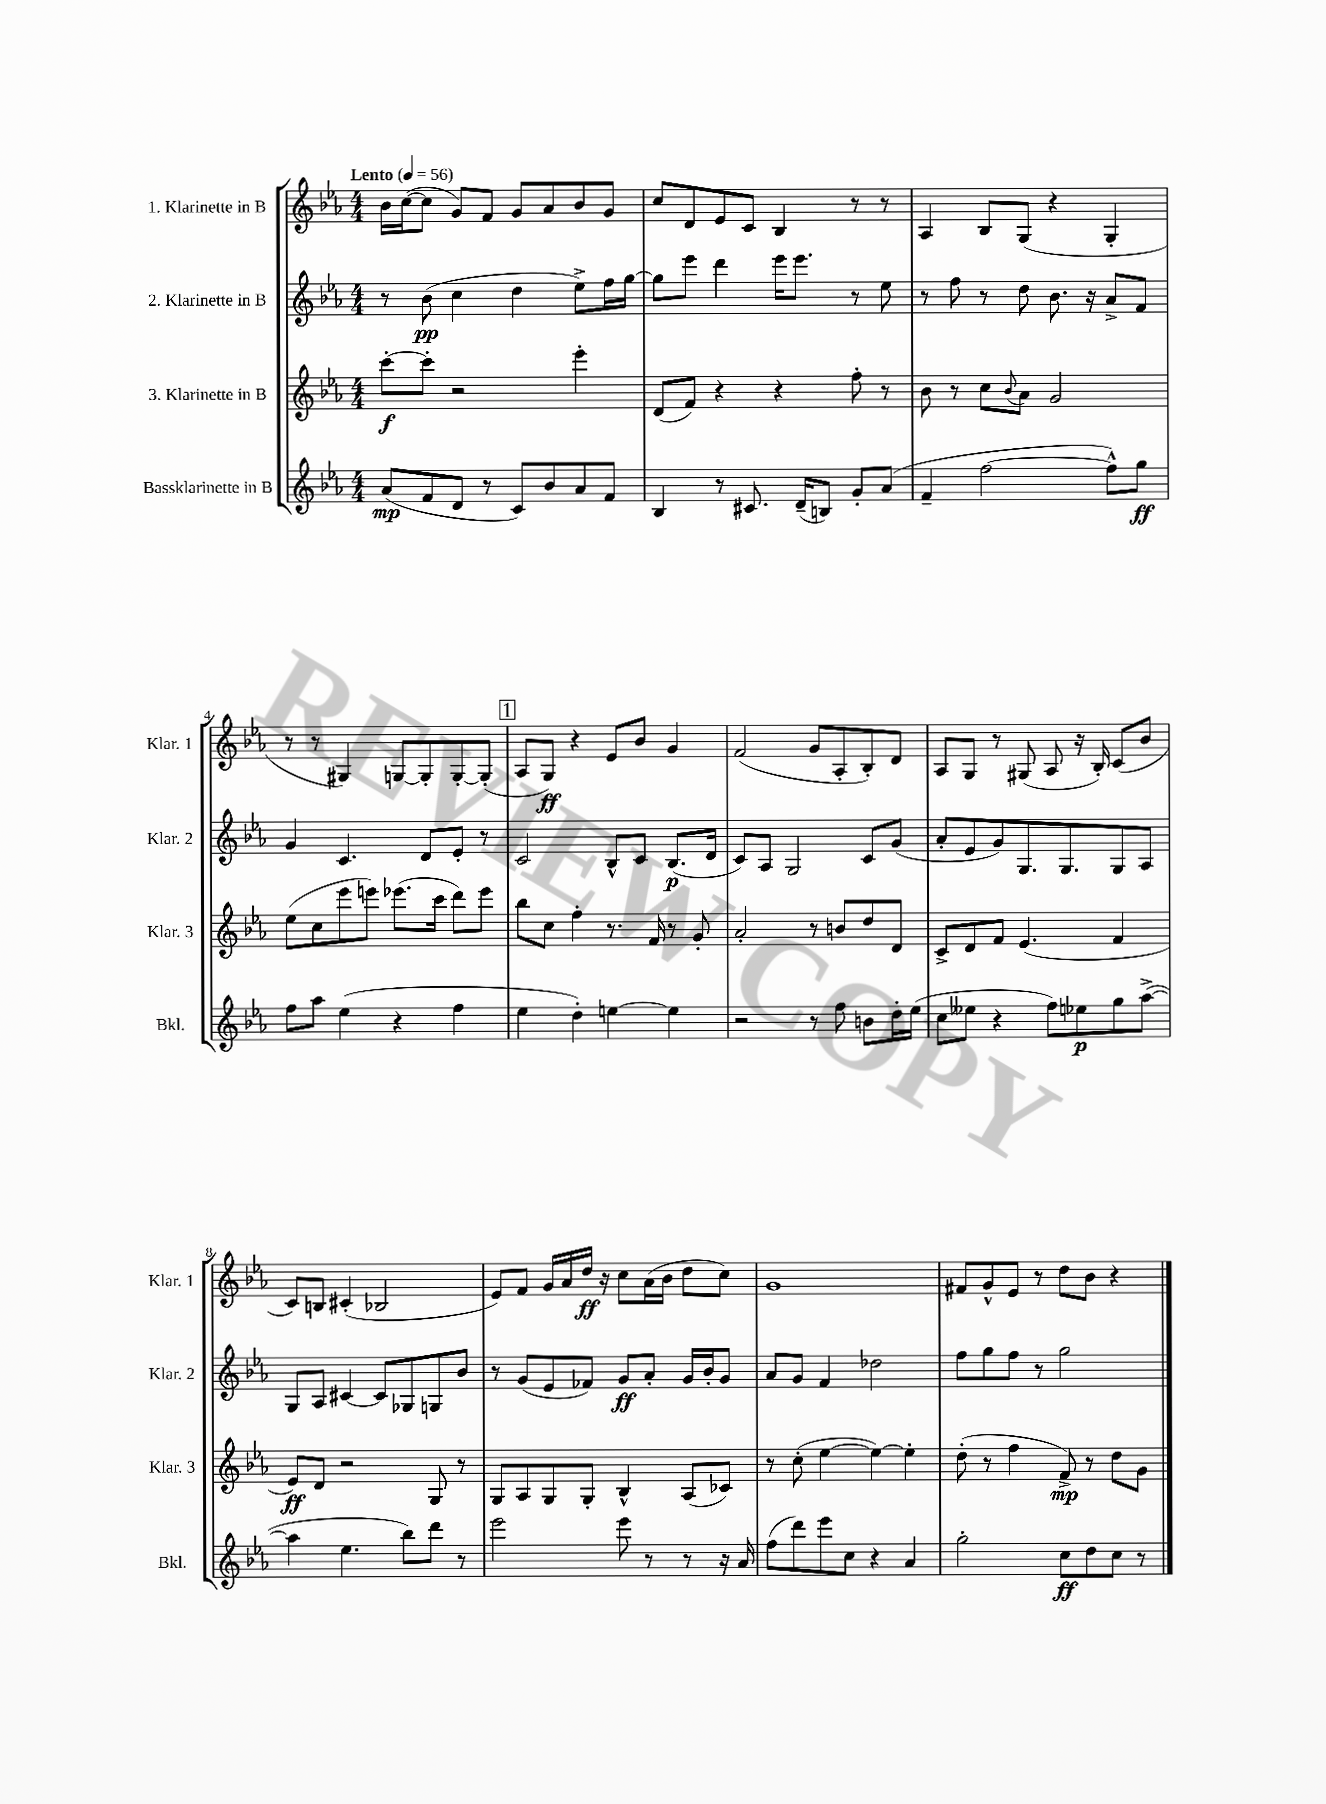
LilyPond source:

<<
\new StaffGroup <<
\new Staff = "s0" \with { instrumentName = "1. Klarinette in B" shortInstrumentName = "Klar. 1" } {
    \clef treble \key ees \major \numericTimeSignature \time 4/4 \tempo "Lento" 4 = 56
    bes'16 c''16~( c''8 g'8) f'8 g'8 aes'8 bes'8 g'8 |
    c''8 d'8 ees'8 c'8 bes4 r8 r8 |
    aes4 bes8 g8( r4 g4-. |
    r8 r8 gis4) g8~ g8-. g8~-. g8-.( |
    \mark \markup { \box "1" } aes8 g8\ff) r4 ees'8 bes'8 g'4 |
    f'2( g'8 aes8-. bes8-.) d'8 |
    aes8 g8 r8 gis8( aes8 r16 bes16-.) c'8( bes'8 |
    c'8) b8 cis'4-.( bes2 |
    ees'8) f'8 g'16 aes'16 d''16\ff r16 c''8 aes'16( bes'16 d''8 c''8) |
    g'1 |
    fis'8 g'8-^ ees'8 r8 d''8 bes'8 r4 \bar "|." |
}
\new Staff = "s1" \with { instrumentName = "2. Klarinette in B" shortInstrumentName = "Klar. 2" } {
    \clef treble \key ees \major \numericTimeSignature \time 4/4
    r8 bes'8\pp( c''4 d''4 ees''8->) f''16 g''16~ |
    g''8 ees'''8 d'''4 ees'''16 ees'''8. r8 ees''8 |
    r8 f''8 r8 d''8 bes'8. r16 aes'8-> f'8 |
    g'4 c'4. d'8 ees'8-. r8 |
    \mark \markup { \box "1" } c'2 bes8-^ c'8 bes8.\p( d'16 |
    c'8) aes8 g2 c'8 g'8( |
    aes'8-. ees'8 g'8) g8. g8. g8 aes8 |
    g8 aes8 cis'4~ cis'8 ges8 g8 bes'8 |
    r8 g'8( ees'8 fes'8) g'8\ff aes'8-. g'16 bes'16-. g'8 |
    aes'8 g'8 f'4 des''2 |
    f''8 g''8 f''8 r8 g''2 \bar "|." |
}
\new Staff = "s2" \with { instrumentName = "3. Klarinette in B" shortInstrumentName = "Klar. 3" } {
    \clef treble \key ees \major \numericTimeSignature \time 4/4
    c'''8~-.\f c'''8-. r2 ees'''4-. |
    d'8( f'8) r4 r4 f''8-. r8 |
    bes'8 r8 c''8 \appoggiatura { bes'8 } aes'8 g'2 |
    ees''8( c''8 ees'''8 e'''8) ees'''8.( c'''16 d'''8) ees'''8 |
    \mark \markup { \box "1" } bes''8 c''8 f''4-. r8. f'16 r8 g'8-. |
    aes'2-. r8 b'8 d''8 d'8 |
    c'8-> d'8 f'8 ees'4.( f'4 |
    ees'8\ff) d'8 r2 g8 r8 |
    g8 aes8 g8 g8-. bes4-^ aes8( ces'8) |
    r8 c''8-.( ees''4~ ees''4~) ees''4-. |
    d''8-.( r8 f''4 f'8->\mp) r8 d''8 g'8 \bar "|." |
}
\new Staff = "s3" \with { instrumentName = "Bassklarinette in B" shortInstrumentName = "Bkl." } {
    \clef treble \key ees \major \numericTimeSignature \time 4/4
    aes'8\mp( f'8 d'8 r8 c'8) bes'8 aes'8 f'8 |
    bes4 r8 cis'8. d'16--( b8) g'8-. aes'8( |
    f'4-- f''2~ f''8-^) g''8\ff |
    f''8 aes''8 ees''4( r4 f''4 |
    \mark \markup { \box "1" } ees''4 d''4-.) e''4~ e''4 |
    r2 r8 f''8 b'8 d''16-. ees''16( |
    c''8 eeses''8 r4 f''8) ees''8\p g''8 aes''8~->( |
    aes''4 ees''4. bes''8) d'''8 r8 |
    ees'''2 ees'''8 r8 r8 r16 aes'16 |
    f''8( d'''8) ees'''8 c''8 r4 aes'4 |
    g''2-. c''8\ff d''8 c''8 r8 \bar "|." |
}
>>
>>
